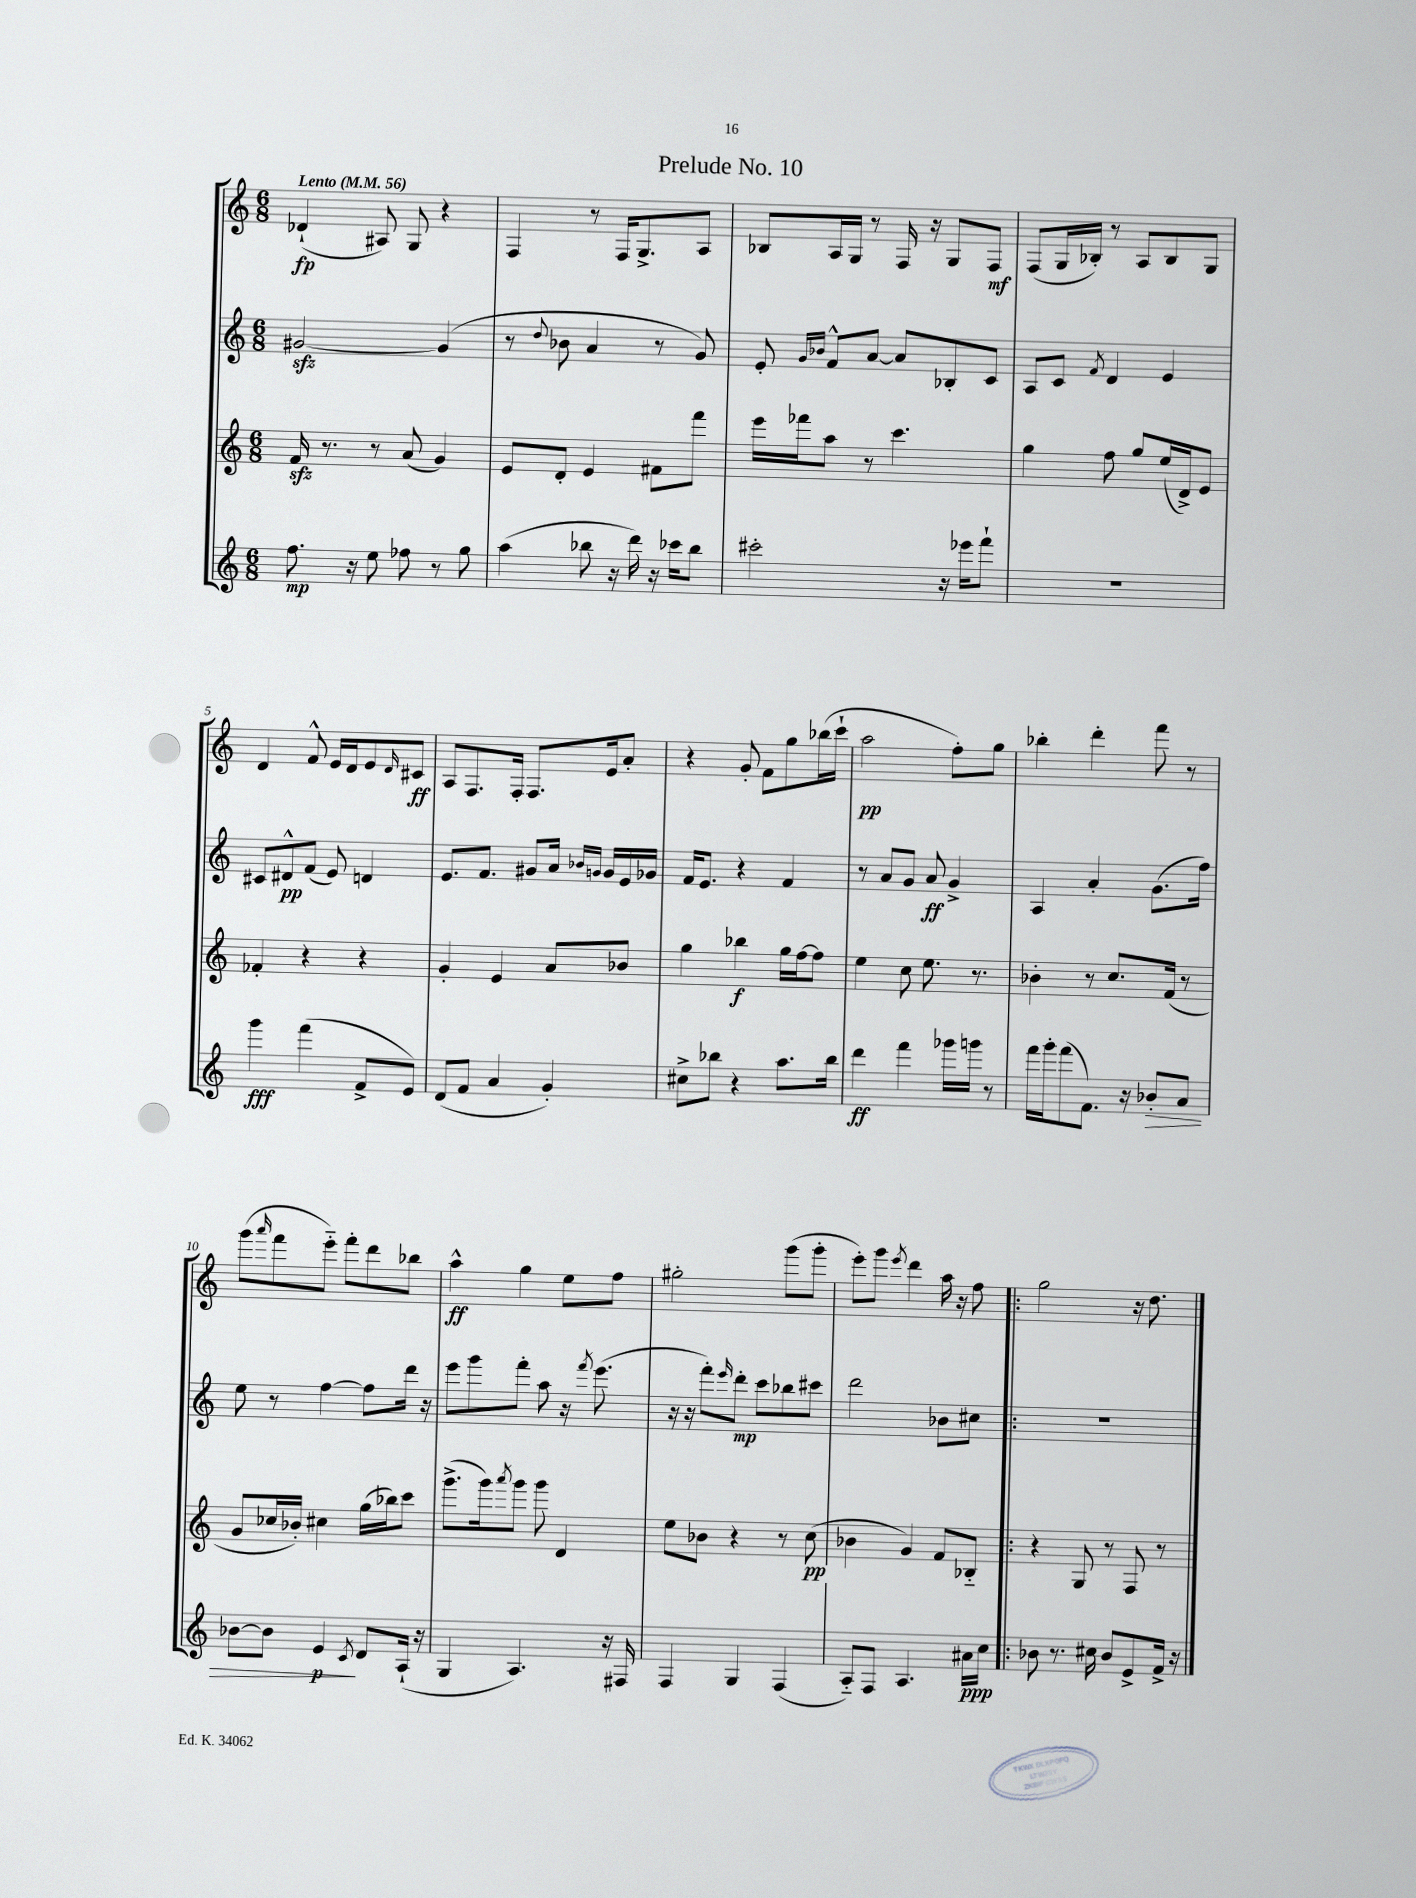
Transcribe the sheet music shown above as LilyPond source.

\header { title = "Prelude No. 10" }
<<
\new StaffGroup <<
\new Staff = "s0" {
    \clef treble \key c \major \numericTimeSignature \time 6/8 \tempo "Lento" 4 = 56
    des'4-!\fp( ais8) g8 r4 |
    f4 r8 f16 g8.-> a8 |
    bes8 a16 g16 r8 f16 r16 g8 f8\mf |
    f8( g16 bes16-.) r8 a8 bes8 g8 |
    d'4 f'8-^ e'16 d'16 e'8 \grace { d'16 } cis'8\ff |
    a8 f8. f16-. f8. e'16 a'8-. |
    r4 g'8-. f'8 g''8 bes''16( c'''16-! |
    a''2\pp f''8-.) g''8 |
    bes''4-. d'''4-. f'''8 r8 |
    g'''8( \grace { a'''16 } f'''8 e'''8-_) f'''8-. d'''8 bes''8 |
    a''4-^\ff g''4 e''8 f''8 |
    gis''2-. g'''8( g'''8-. |
    e'''8-.) g'''8 \acciaccatura { e'''8 } d'''4 a''16 r16 f''8 |
    \bar ".|:" g''2 r16 d''8. \bar "|." |
}
\new Staff = "s1" {
    \clef treble \key c \major \numericTimeSignature \time 6/8
    gis'2~\sfz gis'4( |
    r8 \appoggiatura { d''8 } bes'8 a'4 r8 g'8) |
    e'8-. \grace { g'16 bes'16 } f'8-^ a'8~ a'8 bes8-. c'8 |
    a8 c'8 \acciaccatura { f'8 } d'4 e'4 |
    cis'8 dis'8-^\pp f'8( e'8) d'4 |
    e'8. f'8. gis'8 a'16 \grace { bes'16 g'16 } g'16 e'16 ges'16 |
    f'16 e'8. r4 f'4 |
    r8 a'8 g'8 a'8\ff g'4-> |
    a4 a'4-. g'8.( f''16) |
    e''8 r8 f''4~ f''8 d'''16 r16 |
    e'''8 g'''8 f'''8-. a''8 r16 \acciaccatura { f'''8 } e'''8.( |
    r16 r16 f'''8-.) \grace { e'''16 } d'''8-.\mp c'''8 bes''8 cis'''8 |
    d'''2 bes'8 cis''8 |
    \bar ".|:" R2. \bar "|." |
}
\new Staff = "s2" {
    \clef treble \key c \major \numericTimeSignature \time 6/8
    f'16\sfz r8. r8 a'8( g'4) |
    e'8 d'8-. e'4 fis'8 f'''8 |
    e'''16 fes'''16 a''8 r8 c'''4. |
    g''4 f''8 g''8 e''16( d'16->) e'8 |
    fes'4-. r4 r4 |
    g'4-. e'4 a'8 bes'8 |
    g''4 bes''4\f g''16 f''16~ f''8 |
    e''4 c''8 e''8. r8. |
    bes'4-. r8 c''8. f'16( r8 |
    g'8 ces''16 bes'16-.) cis''4 g''16( bes''16) c'''8 |
    g'''8.->( g'''16) \acciaccatura { a'''8 } g'''8 g'''8 d'4 |
    e''8 bes'8 r4 r8 c''8\pp( |
    bes'4 g'4) f'8 bes8-_ |
    \bar ".|:" r4 g8 r8 f8 r8 \bar "|." |
}
\new Staff = "s3" {
    \clef treble \key c \major \numericTimeSignature \time 6/8
    f''8.\mp r16 e''8 fes''8 r8 g''8 |
    a''4( bes''8 r16 d'''16) r16 ces'''16 bes''8 |
    cis'''2-. r16 ees'''16 f'''8-! |
    R2. |
    g'''4\fff f'''4( f'8-> e'8) |
    d'8( f'8 a'4 g'4-.) |
    cis''8-> bes''8 r4 a''8. bes''16 |
    d'''4\ff f'''4 ges'''16 g'''16 r8 |
    f'''16 g'''16-. f'''8( f'8.) r16 bes'8-.\> a'8 |
    bes'8~ bes'8 e'4\p\! \acciaccatura { c'8 } d'8 a16-!( r16 |
    g4 a4.) r16 fis16 |
    f4 g4 f4( |
    a8-_) f8 a4. ais'16\ppp c''16 |
    \bar ".|:" bes'8 r8. cis''16 bes'8 e'8-> f'16-> r16 \bar "|." |
}
>>
>>
